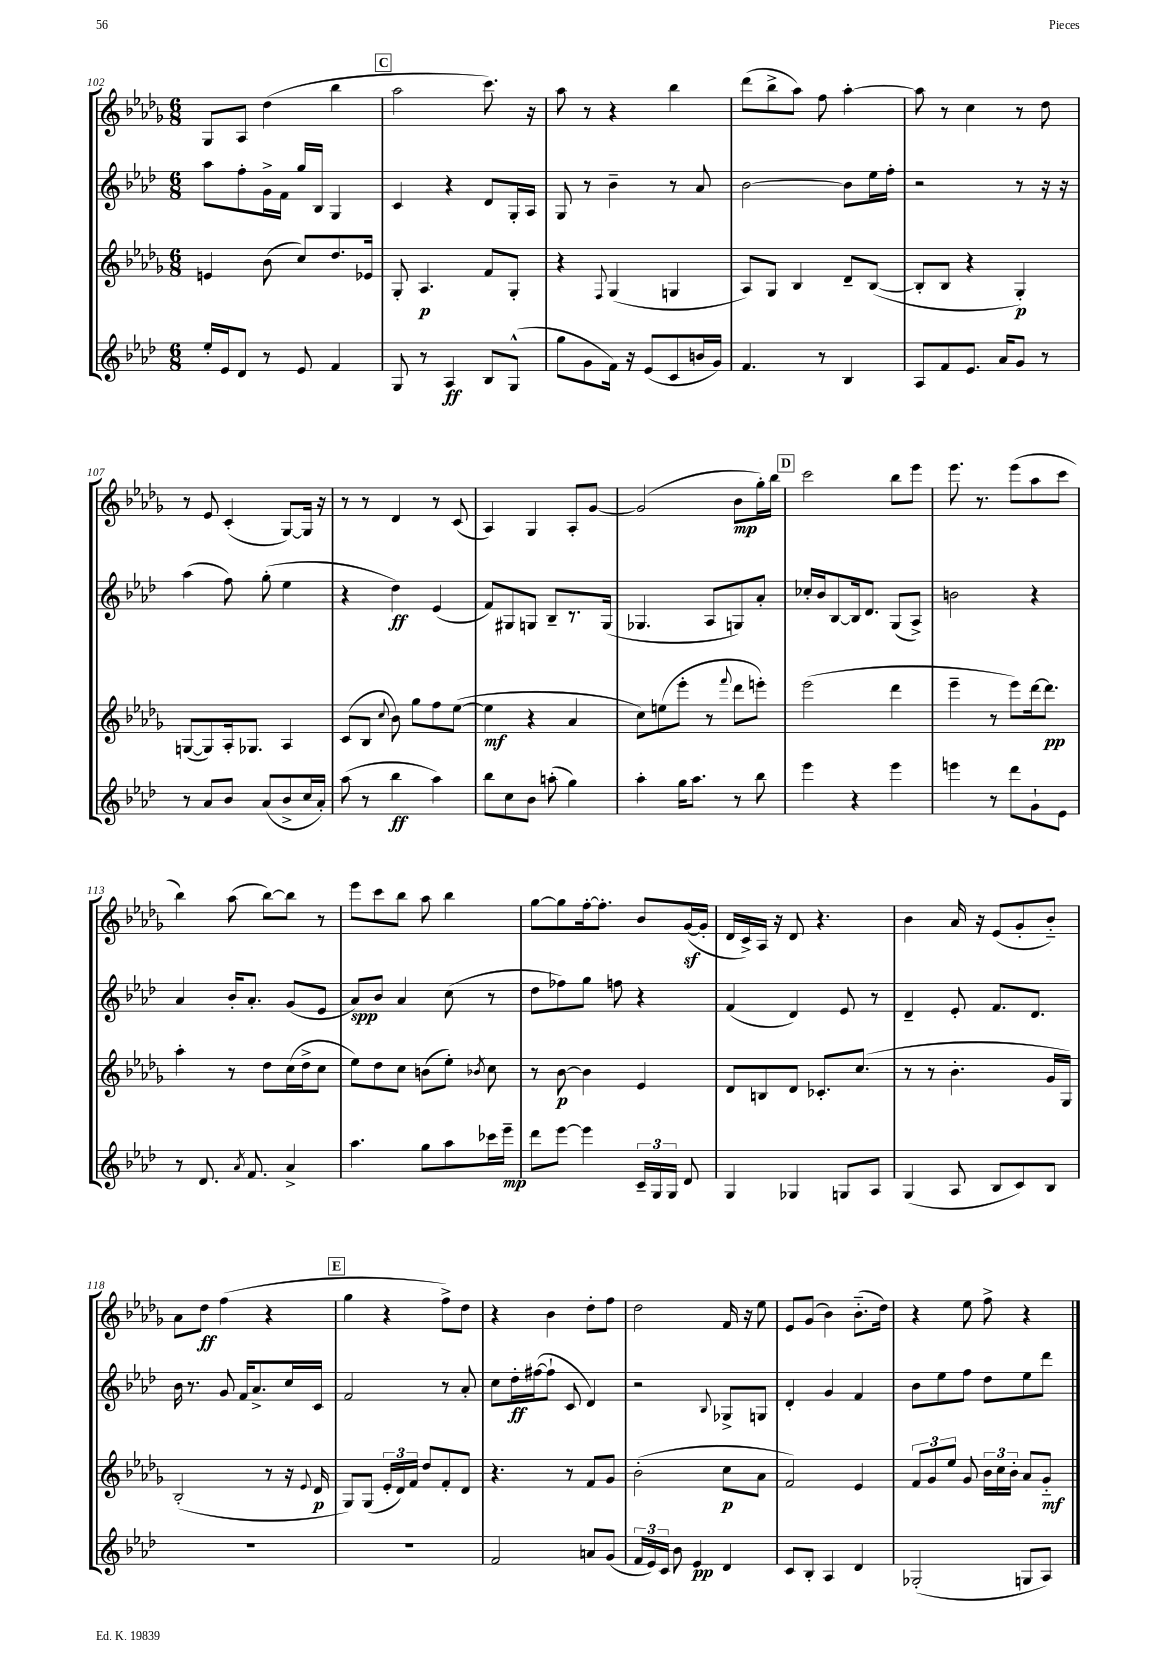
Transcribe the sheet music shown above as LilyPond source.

<<
\new StaffGroup <<
\new Staff = "s0" {
    \clef treble \key des \major \numericTimeSignature \time 6/8
    \autoBeamOff ges8[ aes8] des''4( bes''4 |
    \mark \markup { \box "C" } aes''2 c'''8.) r16 |
    aes''8 r8 r4 bes''4 |
    des'''8[( bes''8-> aes''8]) f''8 aes''4~-. |
    aes''8 r8 c''4 r8 des''8 |
    r8 ees'8 c'4-.( ges8[~) ges16] r16 |
    r8 r8 des'4 r8 c'8( |
    aes4) ges4 aes8[-. ges'8]~ |
    ges'2( bes'8[\mp ges''16-.) bes''16] |
    \mark \markup { \box "D" } c'''2 bes''8[ ees'''8] |
    ees'''8. r8. ees'''8[( aes''8 c'''8] |
    bes''4) aes''8( bes''8[~) bes''8] r8 |
    ees'''8[ c'''8 bes''8] aes''8 bes''4 |
    ges''8[~ ges''8 f''16~-. f''8.]-. bes'8[ ges'16~\sf( ges'16]-. |
    des'16[ c'16->) aes16] r16 des'8 r4. |
    bes'4 aes'16 r16 ees'8[( ges'8-. bes'8]-_) |
    aes'8[ des''8]\ff f''4( r4 |
    \mark \markup { \box "E" } ges''4 r4 f''8[->) des''8] |
    r4 bes'4 des''8[-. f''8] |
    des''2 f'16 r16 ees''8 |
    ees'8[ ges'8]( bes'4) bes'8.[-_( des''16]) |
    r4 ees''8 f''8-> r4 \bar "|." |
}
\new Staff = "s1" {
    \clef treble \key aes \major \numericTimeSignature \time 6/8
    \autoBeamOff aes''8[ f''8-. g'16-> f'16] g''16[ bes16] g4 |
    \mark \markup { \box "C" } c'4 r4 des'8[ g16-. aes16] |
    g8 r8 bes'4-- r8 aes'8 |
    bes'2~ bes'8[ ees''16 f''16]-. |
    r2 r8 r16 r16 |
    aes''4( f''8) g''8-.( ees''4 |
    r4 des''4\ff) ees'4( |
    f'8[) gis8 g8] bes8[-- r8. g16]( |
    ges4. aes8[ g8) aes'8]-. |
    \mark \markup { \box "D" } ces''16[-. bes'16 bes8~ bes16 des'8.] g8[( aes8]->) |
    b'2 r4 |
    aes'4 bes'16[-. aes'8.]-. g'8[( ees'8] |
    aes'8[\spp) bes'8] aes'4 c''8( r8 |
    des''8[ fes''8) g''8] f''8 r4 |
    f'4( des'4) ees'8 r8 |
    des'4-- ees'8-. f'8.[ des'8.] |
    bes'16 r8. g'8 f'16[ aes'8.-> c''16 c'16] |
    \mark \markup { \box "E" } f'2 r8 aes'8-. |
    c''8[ des''16-.\ff fis''16~( fis''8]-! c'8 des'4) |
    r2 \appoggiatura { bes8 } ges8[-> g8] |
    des'4-. g'4 f'4 |
    bes'8[ ees''8 f''8] des''8[ ees''8 des'''8] \bar "|." |
}
\new Staff = "s2" {
    \clef treble \key des \major \numericTimeSignature \time 6/8
    \autoBeamOff e'4 bes'8( c''8[) des''8. ees'16] |
    \mark \markup { \box "C" } ges8-. aes4.\p f'8[ ges8]-. |
    r4 \appoggiatura { f8 } ges4( g4 |
    aes8[) ges8] bes4 des'8[-- bes8]~( |
    bes8[-. bes8] r4 ges4-.\p) |
    g8[~( g8) aes16-. ges8.] aes4 |
    c'8[( bes8] \appoggiatura { c''8 } bes'8) ges''8[ f''8 ees''8]~( |
    ees''4\mf r4 aes'4 |
    c''8[) e''8( ees'''8]-. r8 \appoggiatura { f'''8 } des'''8[ e'''8]-.) |
    \mark \markup { \box "D" } ees'''2( des'''4 |
    ees'''4-- r8 ees'''8[) des'''16~ des'''8.]\pp |
    aes''4-. r8 des''8[ c''16( des''16-> c''8] |
    ees''8[) des''8 c''8] b'8[( ees''8]-.) \acciaccatura { bes'8 } c''8 |
    r8 bes'8~\p bes'4 ees'4 |
    des'8[ b8 des'8] ces'8.[-. c''8.]( |
    r8 r8 bes'4.-. ges'16[ ges16]) |
    bes2-.( r8 r16 \appoggiatura { ees'8 } des'16\p |
    \mark \markup { \box "E" } ges8[) ges8]( \tuplet 3/2 { ees'16[-. des'16) f'16] } des''8[ f'8-. des'8] |
    r4. r8 f'8[ ges'8] |
    bes'2-.( c''8[\p aes'8] |
    f'2) ees'4 |
    \tuplet 3/2 { f'8[ ges'8 ees''8] } ges'8 \tuplet 3/2 { bes'16[ c''16 bes'16]-. } aes'8[ ges'8]-_\mf \bar "|." |
}
\new Staff = "s3" {
    \clef treble \key aes \major \numericTimeSignature \time 6/8
    \autoBeamOff ees''16[-. ees'16 des'8] r8 ees'8 f'4 |
    \mark \markup { \box "C" } g8 r8 aes4\ff bes8[ g8]-^( |
    g''8[ g'8 f'16]) r16 ees'8[( c'8 b'16 g'16]) |
    f'4. r8 bes4 |
    aes8[ f'8 ees'8.] aes'16[ g'8] r8 |
    r8 aes'8[ bes'8] aes'8[( bes'8-> c''16 aes'16]-.) |
    aes''8( r8 bes''4\ff aes''4) |
    bes''8[ c''8 bes'8] a''8-.( g''4) |
    aes''4-. g''16[ aes''8.] r8 bes''8 |
    \mark \markup { \box "D" } ees'''4 r4 ees'''4 |
    e'''4 r8 des'''8[ g'8-! ees'8] |
    r8 des'8. \acciaccatura { aes'8 } f'8. aes'4-> |
    aes''4. g''8[ aes''8 ces'''16 ees'''16]--\mp |
    des'''8[ ees'''8]~ ees'''4 \tuplet 3/2 { c'16[-- g16 g16] } des'8 |
    g4 ges4 g8[ aes8] |
    g4( aes8 bes8[ c'8) bes8] |
    R2. |
    \mark \markup { \box "E" } R2. |
    f'2 a'8[ g'8]( |
    \tuplet 3/2 { f'16[ ees'16) c'16] } bes'8 ees'4\pp des'4 |
    c'8[ bes8]-. aes4 des'4 |
    ges2-.( g8[ aes8]) \bar "|." |
}
>>
>>
\layout { \context { \Score currentBarNumber = #102 } }
